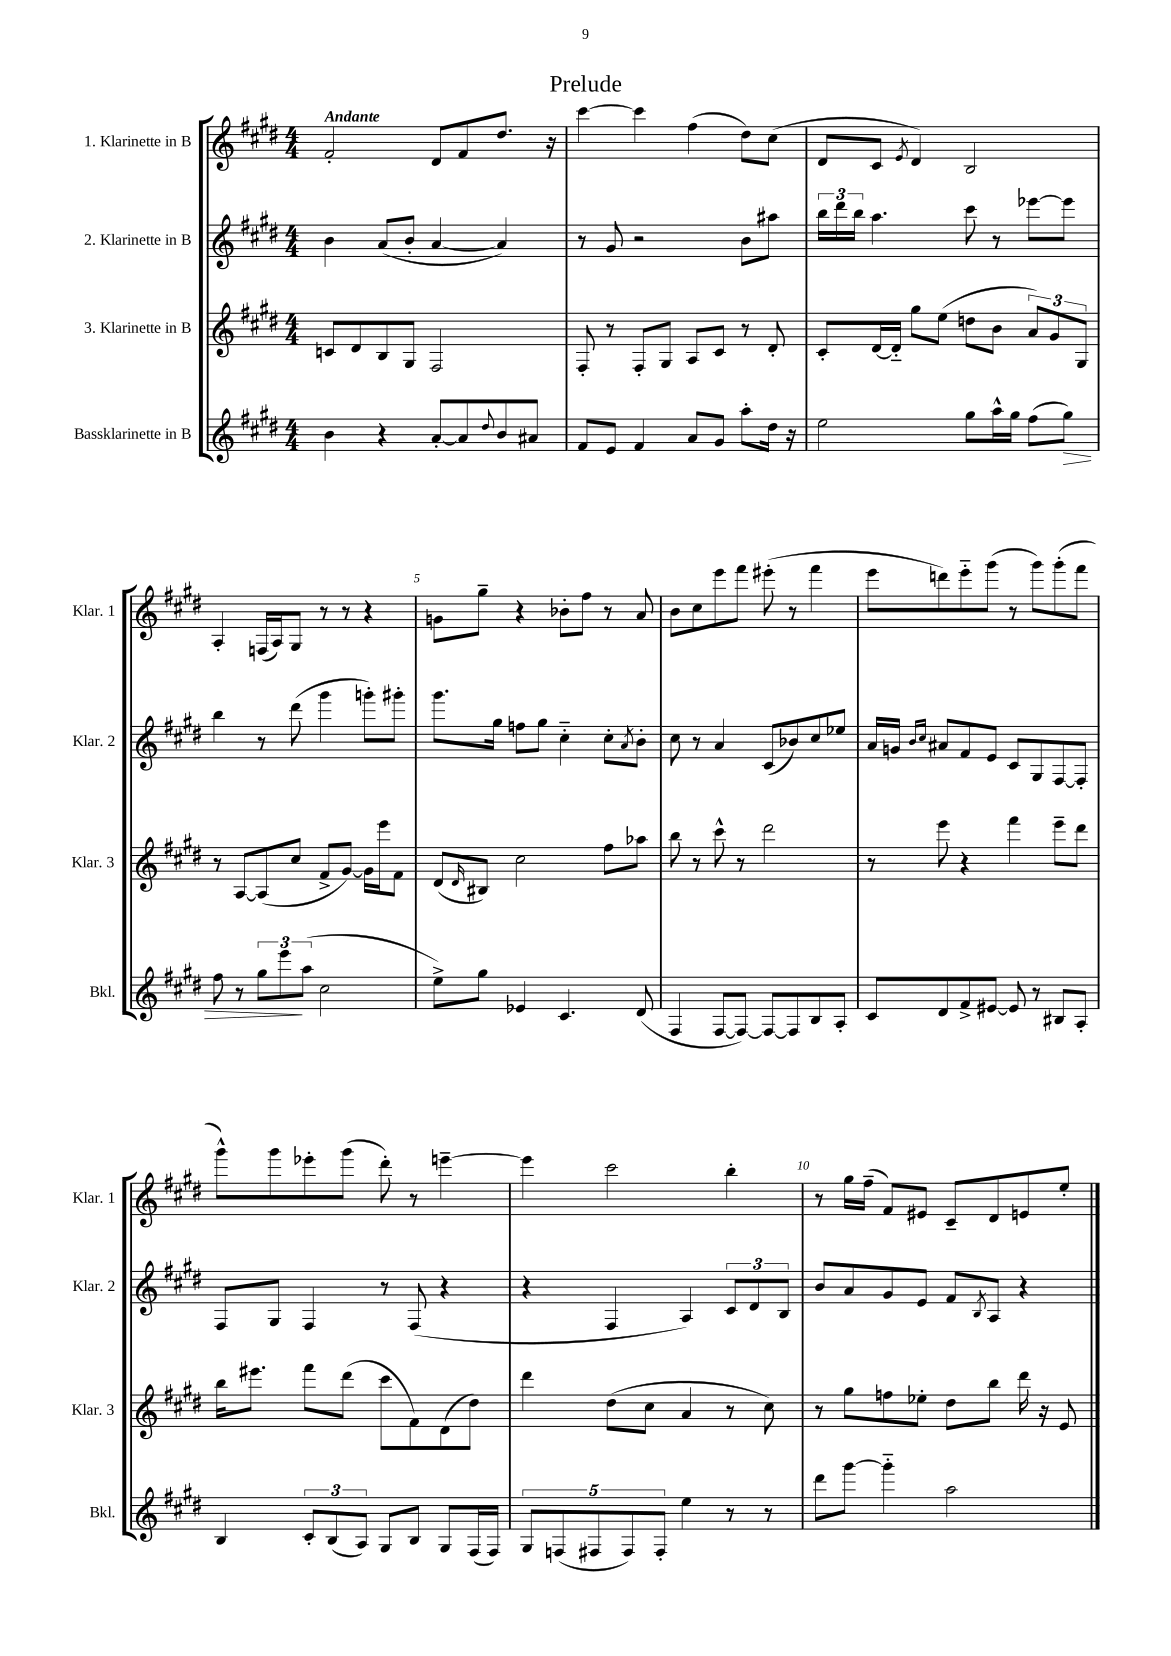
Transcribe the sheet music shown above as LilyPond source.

\header { title = "Prelude" }
<<
\new StaffGroup <<
\new Staff = "s0" \with { instrumentName = "1. Klarinette in B" shortInstrumentName = "Klar. 1" } {
    \clef treble \key e \major \numericTimeSignature \time 4/4 \tempo "Andante"
    fis'2-. dis'8 fis'8 dis''8. r16 |
    cis'''4~ cis'''4 fis''4( dis''8) cis''8( |
    dis'8 cis'8 \acciaccatura { e'8 } dis'4) b2 |
    a4-. f16( a16) gis8 r8 r8 r4 |
    g'8 gis''8-- r4 bes'8-. fis''8 r8 a'8 |
    b'8 cis''8 e'''8 fis'''8 eis'''8-.( r8 fis'''4 |
    e'''8 d'''8) e'''8-_ gis'''8( r8 gis'''8) gis'''8-.( fis'''8 |
    gis'''8-^) gis'''8 ees'''8-. gis'''8( dis'''8-.) r8 e'''4~-- |
    e'''4 cis'''2 b''4-. |
    r8 gis''16 fis''16--( fis'8) eis'8 cis'8-- dis'8 e'8 e''8-. \bar "|." |
}
\new Staff = "s1" \with { instrumentName = "2. Klarinette in B" shortInstrumentName = "Klar. 2" } {
    \clef treble \key e \major \numericTimeSignature \time 4/4
    b'4 a'8( b'8-. a'4~ a'4) |
    r8 gis'8 r2 b'8 ais''8 |
    \tuplet 3/2 { b''16 dis'''16 b''16 } a''4. cis'''8 r8 ees'''8~ ees'''8 |
    b''4 r8 dis'''8( gis'''4 g'''8-.) gis'''8-. |
    gis'''8. gis''16 f''8 gis''8 cis''4-_ cis''8-. \acciaccatura { a'8 } b'8-. |
    cis''8 r8 a'4 cis'8( bes'8) cis''8 ees''8 |
    a'16 g'16 \grace { b'16 cis''16 } ais'8 fis'8 e'8 cis'8 gis8 fis8~ fis8-. |
    fis8 gis8 fis4 r8 fis8( r4 |
    r4 fis4 a4) \tuplet 3/2 { cis'8 dis'8 b8 } |
    b'8 a'8 gis'8 e'8 fis'8 \acciaccatura { b8 } a8 r4 \bar "|." |
}
\new Staff = "s2" \with { instrumentName = "3. Klarinette in B" shortInstrumentName = "Klar. 3" } {
    \clef treble \key e \major \numericTimeSignature \time 4/4
    c'8 dis'8 b8 gis8 fis2 |
    fis8-. r8 fis8-. gis8 a8 cis'8 r8 dis'8-. |
    cis'8-. dis'16~ dis'16-_ gis''8 e''8( d''8 b'8 \tuplet 3/2 { a'8) gis'8 gis8 } |
    r8 a8~ a8( cis''8 fis'8-> gis'8~) gis'16 e'''16 fis'8 |
    dis'8( \grace { dis'16 } bis8) cis''2 fis''8 aes''8 |
    b''8 r8 cis'''8-^ r8 dis'''2 |
    r8 e'''8 r4 fis'''4 e'''8-- dis'''8 |
    b''16 eis'''8. fis'''8 dis'''8( cis'''8 fis'8) dis'8( dis''8) |
    dis'''4 dis''8( cis''8 a'4 r8 cis''8) |
    r8 gis''8 f''8 ees''8-. dis''8 b''8 dis'''16 r16 e'8 \bar "|." |
}
\new Staff = "s3" \with { instrumentName = "Bassklarinette in B" shortInstrumentName = "Bkl." } {
    \clef treble \key e \major \numericTimeSignature \time 4/4
    b'4 r4 a'8~-. a'8 \appoggiatura { dis''8 } b'8 ais'8 |
    fis'8 e'8 fis'4 a'8 gis'8 a''8-. dis''16 r16 |
    e''2 gis''8 a''16-^ gis''16 fis''8( gis''8\>) |
    fis''8 r8 \tuplet 3/2 { gis''8 e'''8\! a''8( } cis''2 |
    e''8->) gis''8 ees'4 cis'4. dis'8( |
    fis4 fis8~ fis8~) fis8~ fis8 b8 a8-. |
    cis'8 dis'8 fis'8-> eis'8~ eis'8 r8 bis8 a8-. |
    b4 \tuplet 3/2 { cis'8-. b8( a8) } gis8 b8 gis8 fis16( fis16) |
    \tuplet 5/4 { gis8 f8( fis8 fis8) fis8-. } e''4 r8 r8 |
    dis'''8 gis'''8~ gis'''4-_ a''2 \bar "|." |
}
>>
>>
\layout { \context { \Score \override BarNumber.break-visibility = ##(#f #t #t) barNumberVisibility = #(every-nth-bar-number-visible 5) } }
